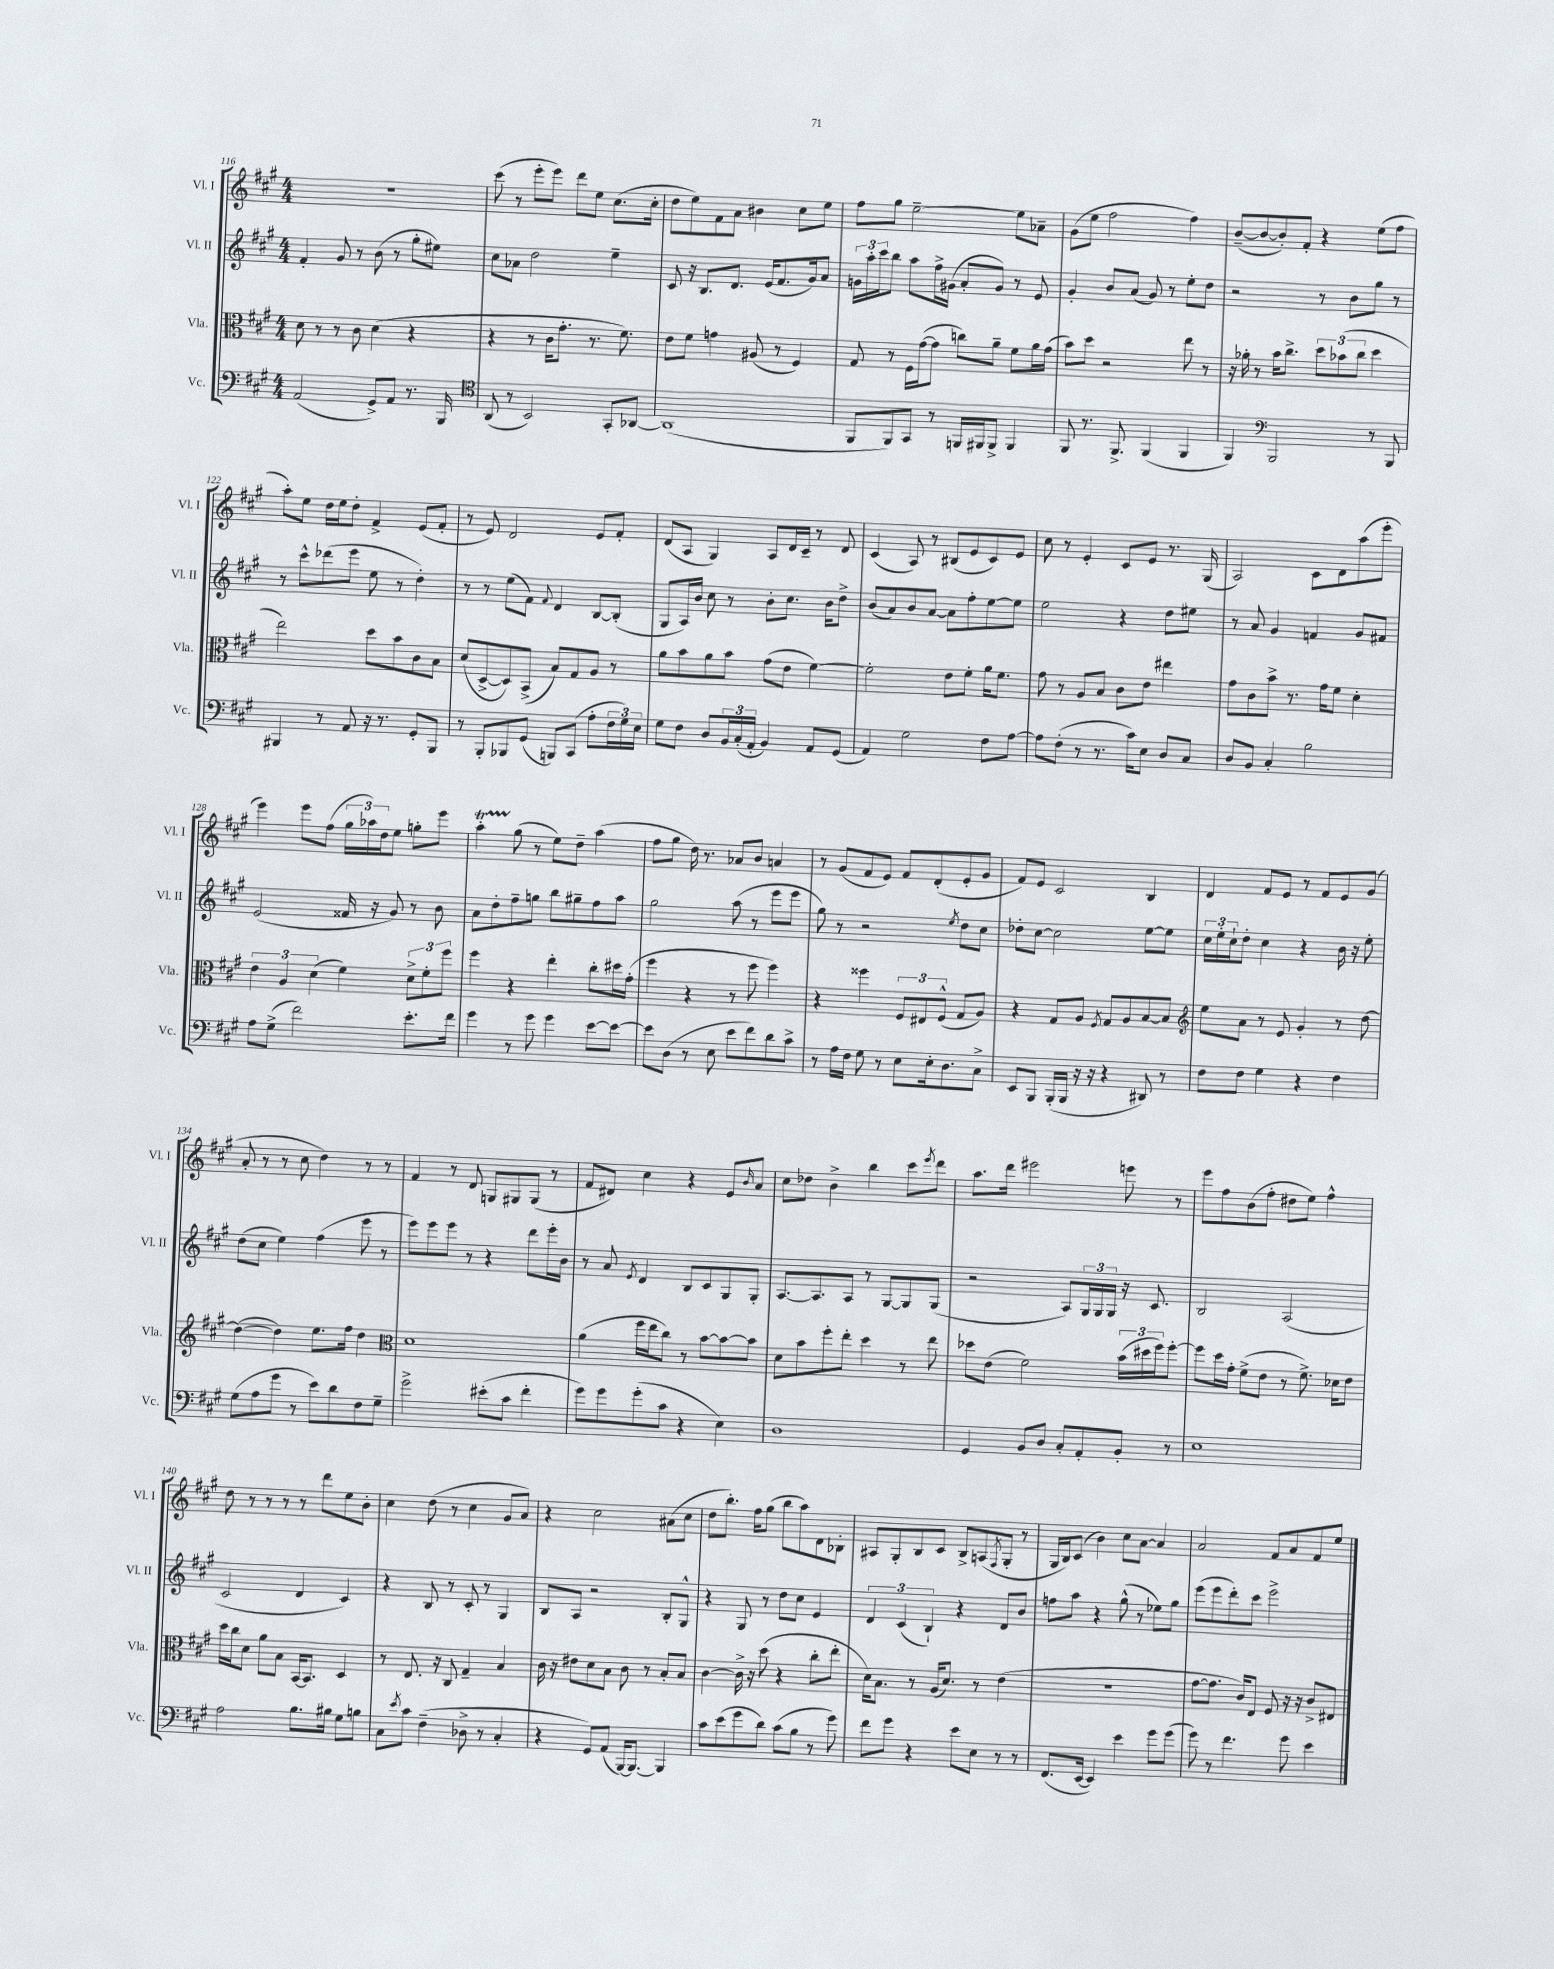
<<
\new StaffGroup <<
\new Staff = "s0" \with { instrumentName = "Vl. I" shortInstrumentName = "Vl. I" } {
    \clef treble \key a \major \numericTimeSignature \time 4/4
    R1 |
    cis'''8( r8 e'''8-. e'''8) d'''8 e''8 cis''8.( cis''16-. |
    d''8 e''8) fis'8 a'8 bis'4 cis''8 e''8 |
    fis''8 gis''8 e''2~-- e''8 aes'8-- |
    gis'8( e''8 fis''2 fis''4) |
    b'8~--( b'8~ b'8-.) fis'8-. r4 e''8( fis''8 |
    a''8-.) e''8 d''16 e''16 d''8-. fis'4-> e'8( fis'8-. |
    r8 e'8) d'2 e'8 fis'8-. |
    d'8( a8 gis4) a8 d'16 cis'16-- r8 d'8 |
    cis'4( a8) r8 bis8( e'8 cis'8) e'8 |
    cis''8 r8 e'4-. cis'8 e'8 r8. gis16( |
    a2) cis'8 d'8 a''8( e'''8-. |
    e'''4) e'''8 fis''8( \tuplet 3/2 { gis''16 aes''16) d''16 } e''8 g''8-. e'''8 |
    a''4-.\startTrillSpan gis''8\stopTrillSpan( r8 e''8) d''8-- a''4( |
    fis''8 gis''8 d''16) r8. aes'8 b'8 a'4 |
    r8 gis'8( fis'8 e'8) fis'8 d'8-.( e'8-. gis'8 |
    fis'8) e'8 cis'2 b4 |
    d'4 fis'8 e'8 r8 fis'8 e'8 gis'8( |
    a'8-. r8 r8 cis''8 d''4) r8 r8 |
    fis'4 r8 d'8 g8 gis8 gis8( r8 |
    fis'8 dis'8) cis''4 r4 e'8 \grace { b'16 } a'8 |
    cis''8 des''8 b'4-> b''4 cis'''8 \acciaccatura { e'''8 } d'''8 |
    a''8. d'''16 eis'''2 e'''8 r8 |
    e'''8 fis''8 b'8( fis''8-. dis''8 e''8) fis''4-^ |
    d''8 r8 r8 r8 r8 d'''8 e''8 b'8-. |
    cis''4 d''8( r8 cis''4 gis'8 a'8) |
    r4 cis''2 ais'8( cis''8 |
    d''8 b''8.-.) fis''16 gis''8( b''8 a''8) d'8 bes8-. |
    ais8 gis8-. b8 cis'8 b8-> a8( \acciaccatura { fis8 } gis8-. r8 |
    gis16 b16) cis'8( b'4) cis''8 a'8~ a'4 |
    a'2 fis'8 a'8 fis'8 e''8 \bar "|." |
}
\new Staff = "s1" \with { instrumentName = "Vl. II" shortInstrumentName = "Vl. II" } {
    \clef treble \key a \major \numericTimeSignature \time 4/4
    fis'4-. gis'8 r8 b'8( r8 gis''8-. eis''8) |
    cis''8 aes'8 d''2 e''4-- |
    cis'8 r16 b8. d'8. e'16( fis'8. gis'16) a'8 |
    \tuplet 3/2 { g'16 a''16-. cis'''16 } b''8 a''8 fis''16-> gis'16( a'8-. gis'8) r8 e'8 |
    gis'4-. b'8 a'8( gis'8) r8 e''8-. d''8 |
    r2 r8 b'8 gis''8 r8 |
    r8 cis'''8-^ des'''8( e'''8 e''8 r8 d''4-.) |
    r8 r8 e''8( fis'8) \appoggiatura { fis'8 } d'4 b8~ b8-.( |
    gis8 a16) b'16 cis''8 r8 b'8-. cis''8. b'16 d''8-> |
    b'8( a'8) b'8 a'8~ a'8 fis''8-. e''8~ e''8 |
    e''2 r4 d''8 eis''8 |
    r8 a'8 gis'4 f'4 gis'8 fis'8 |
    e'2( fisis'16 r16 gis'8) r8 b'8 |
    a'8 d''8-. fis''8-- g''8 b''8 gis''8-- fis''8 a''8 |
    gis''2 a''8( r8 e'''8 e'''8 |
    gis''8) r8 r2 \acciaccatura { e''8 } d''8 cis''8 |
    des''8-. cis''8~ cis''2 e''8~ e''8 |
    \tuplet 3/2 { cis''16 e''16-. cis''16-! } d''8-. cis''4 r4 b'16 r16 e''8-. |
    d''8( cis''8 e''4) fis''4( e'''8 r8 |
    e'''8) e'''8 e'''8 r8 r4 d'''8 e'''16-. b'16 |
    r8 a'8 \acciaccatura { e'8 } d'4 b8 cis'8 gis8 gis8-. |
    a8.~ a8. a8 r8 gis8~ gis8 gis8( |
    r2 a8) \tuplet 3/2 { gis16 gis16 gis16 } r16 cis'8. |
    b2 a2( |
    cis'2 d'4 cis'4) |
    r4 b8 r8 cis'8-. r8 gis4 |
    b8 a8 r2 b8-. gis8-^ |
    r4 gis8 r8 d''8 cis''8 e'4 |
    \tuplet 3/2 { d'4 cis'4( b4-!) } r4 d'8 b'8 |
    f''8 a''8 r4 gis''8-^( r8 ees''8) gis''8 |
    e'''8( e'''8 d'''8-.) cis'''8 e'''2-> \bar "|." |
}
\new Staff = "s2" \with { instrumentName = "Vla." shortInstrumentName = "Vla." } {
    \clef alto \key a \major \numericTimeSignature \time 4/4
    d'8 r8 r8 cis'8 d'4( r4 |
    r4 r8 cis'16 gis'8.-. r8. fis'8.) |
    e'8 fis'8 g'4 ais8( r8 fis4) |
    gis8 r8 fis16 gis'16~( gis'8 c''8) a'8-- fis'8 a'16 gis'16( |
    b'8) d''8 r2 e''8 r8 |
    r16 aes'16-. r8 b'16 cis''8.-> \tuplet 3/2 { d''8 bes'8( cis''8 } d''4 |
    e''2) d''8 b'8 cis'8 b8 |
    d'8( d8~-> d8) b,8->( b8) gis8 a8 r8 |
    a'8 b'8 a'8 b'8 gis'8( e'8 fis'4~) |
    fis'2-. e'8 fis'8-. a'16 fis'8. |
    gis'8 r8 a8 b8 cis'8 e'8 eis''4 |
    gis'8 cis'8 b'8-> r8. gis'16 fis'8 d'4-. |
    \tuplet 3/2 { e'4 a4 d'4( } fis'4) \tuplet 3/2 { d'8-> fis'8-. fis''8 } |
    fis''4 r4 e''4-. cis''8-. dis''16 gis'16-.( |
    fis''4 r4 r8 fis''8 fis''4) |
    r4 fisis''4 \tuplet 3/2 { fis8 eis8 fis8-^( } gis8 a8) |
    r4 gis8 a8 \acciaccatura { fis8 } gis8 a8 b8~ b8 |
    \clef treble e''8 a'8 r8 e'8 gis'4-. r8 d''8~ |
    d''4~( d''4) e''8. fis''16 d''4 |
    \clef alto d'1 |
    a'4( fis''16 e''16 cis''8) r8 b'8~ b'8~ b'8 |
    d'8 b'8 fis''8-. e''8-. d''4 r8 e''8 |
    des''8 e'8( fis'2) \tuplet 3/2 { b'16( dis''16 fis''16) } fis''8~-. |
    fis''8 d''16 gis'16-. fis'8->( e'8 r8 fis'8.->) des'16 e'8 |
    d''16 cis''16 d'8 a'8 b8 b,16~ b,8. d4 |
    r8 e8. r16 cis8 gis4-- b4 |
    cis'16 r16 eis'8 d'8 b8 cis'8 r8 b8-. b8 |
    cis'4~ cis'16-> r16 d''8( r4 cis''8-. e''8-. |
    d'16) b8. r8 a16( d'8.) r8 e'4( |
    R1 |
    gis'8~ gis'8. cis'16) e8 fis8 r16 r16 cis'8-> eis8 \bar "|." |
}
\new Staff = "s3" \with { instrumentName = "Vc." shortInstrumentName = "Vc." } {
    \clef bass \key a \major \numericTimeSignature \time 4/4
    a,2( gis,8->) a,8 r8. b,,16 |
    \clef tenor a,8( r8 b,2) gis,8-. aes,8~ |
    aes,1( |
    fis,8 fis,8) gis,8 r8 f,16 fis,16 fis,8-> fis,4 |
    fis,8 r8. fis,8.-> fis,4( fis,4 |
    fis,4) \clef bass b,,2 r8 b,,8 |
    bis,,4 r8 a,8 r16 r8. gis,8-. bis,,8 |
    r8 b,,8-. bes,,8 gis,8( b,,8) cis,8( a8-. \tuplet 3/2 { fis16 gis16) e16 } |
    gis8 fis8 d8 \tuplet 3/2 { b,16 cis16-.( a,16-. } b,4) a,8 gis,8( |
    a,4) gis2 fis8 a8~ |
    a8 fis8-.( r8 r8. cis'16) e8 d8 cis8 |
    d8 b,8 cis4-. b2 |
    a8 gis8->( fis'2) e'8.-. fis'16 |
    gis'4 r8 gis'8 gis'4 e'8~ e'8~ |
    e'8 d8( r8 e8 e'8 fis'8) d'8 cis'8-> |
    r8 a16 fis16 gis8 r8 e8 e16-. d8. cis8-> |
    e,8 b,,8 b,,16-.( b,,16 r16 r16 r4 dis,8) r8 |
    fis8 fis8 gis4 r4 fis4 |
    gis8( a8 gis'8 r8 e'8) d'8 fis8 gis8-- |
    gis'2-> eis'8-.( cis'8 fis'4-. |
    gis'8) gis'8 gis'8-.( cis'8 r4 e4) |
    d1 |
    gis,4 b,8 d8 cis8-. a,8-. b,8-. r8 |
    e1 |
    a2 b8. bis16 gis8 b8 |
    cis8 \acciaccatura { e'8 } cis'8 fis4--( des8-> r8 cis4-. |
    r4 gis,8) a,8( b,,16~) b,,8.~ b,,4 |
    cis'8 e'8( gis'8 d'8) cis'8( b8 r8 gis'8) |
    fis'8 gis'8 r4 e'8 e8 r8 r8 |
    fis,8.( e,16~ e,4) e'4 gis'8 gis'8( |
    gis'8) r8 fis'4. gis'8 e'4 \bar "|." |
}
>>
>>
\layout { \context { \Score currentBarNumber = #116 } }
